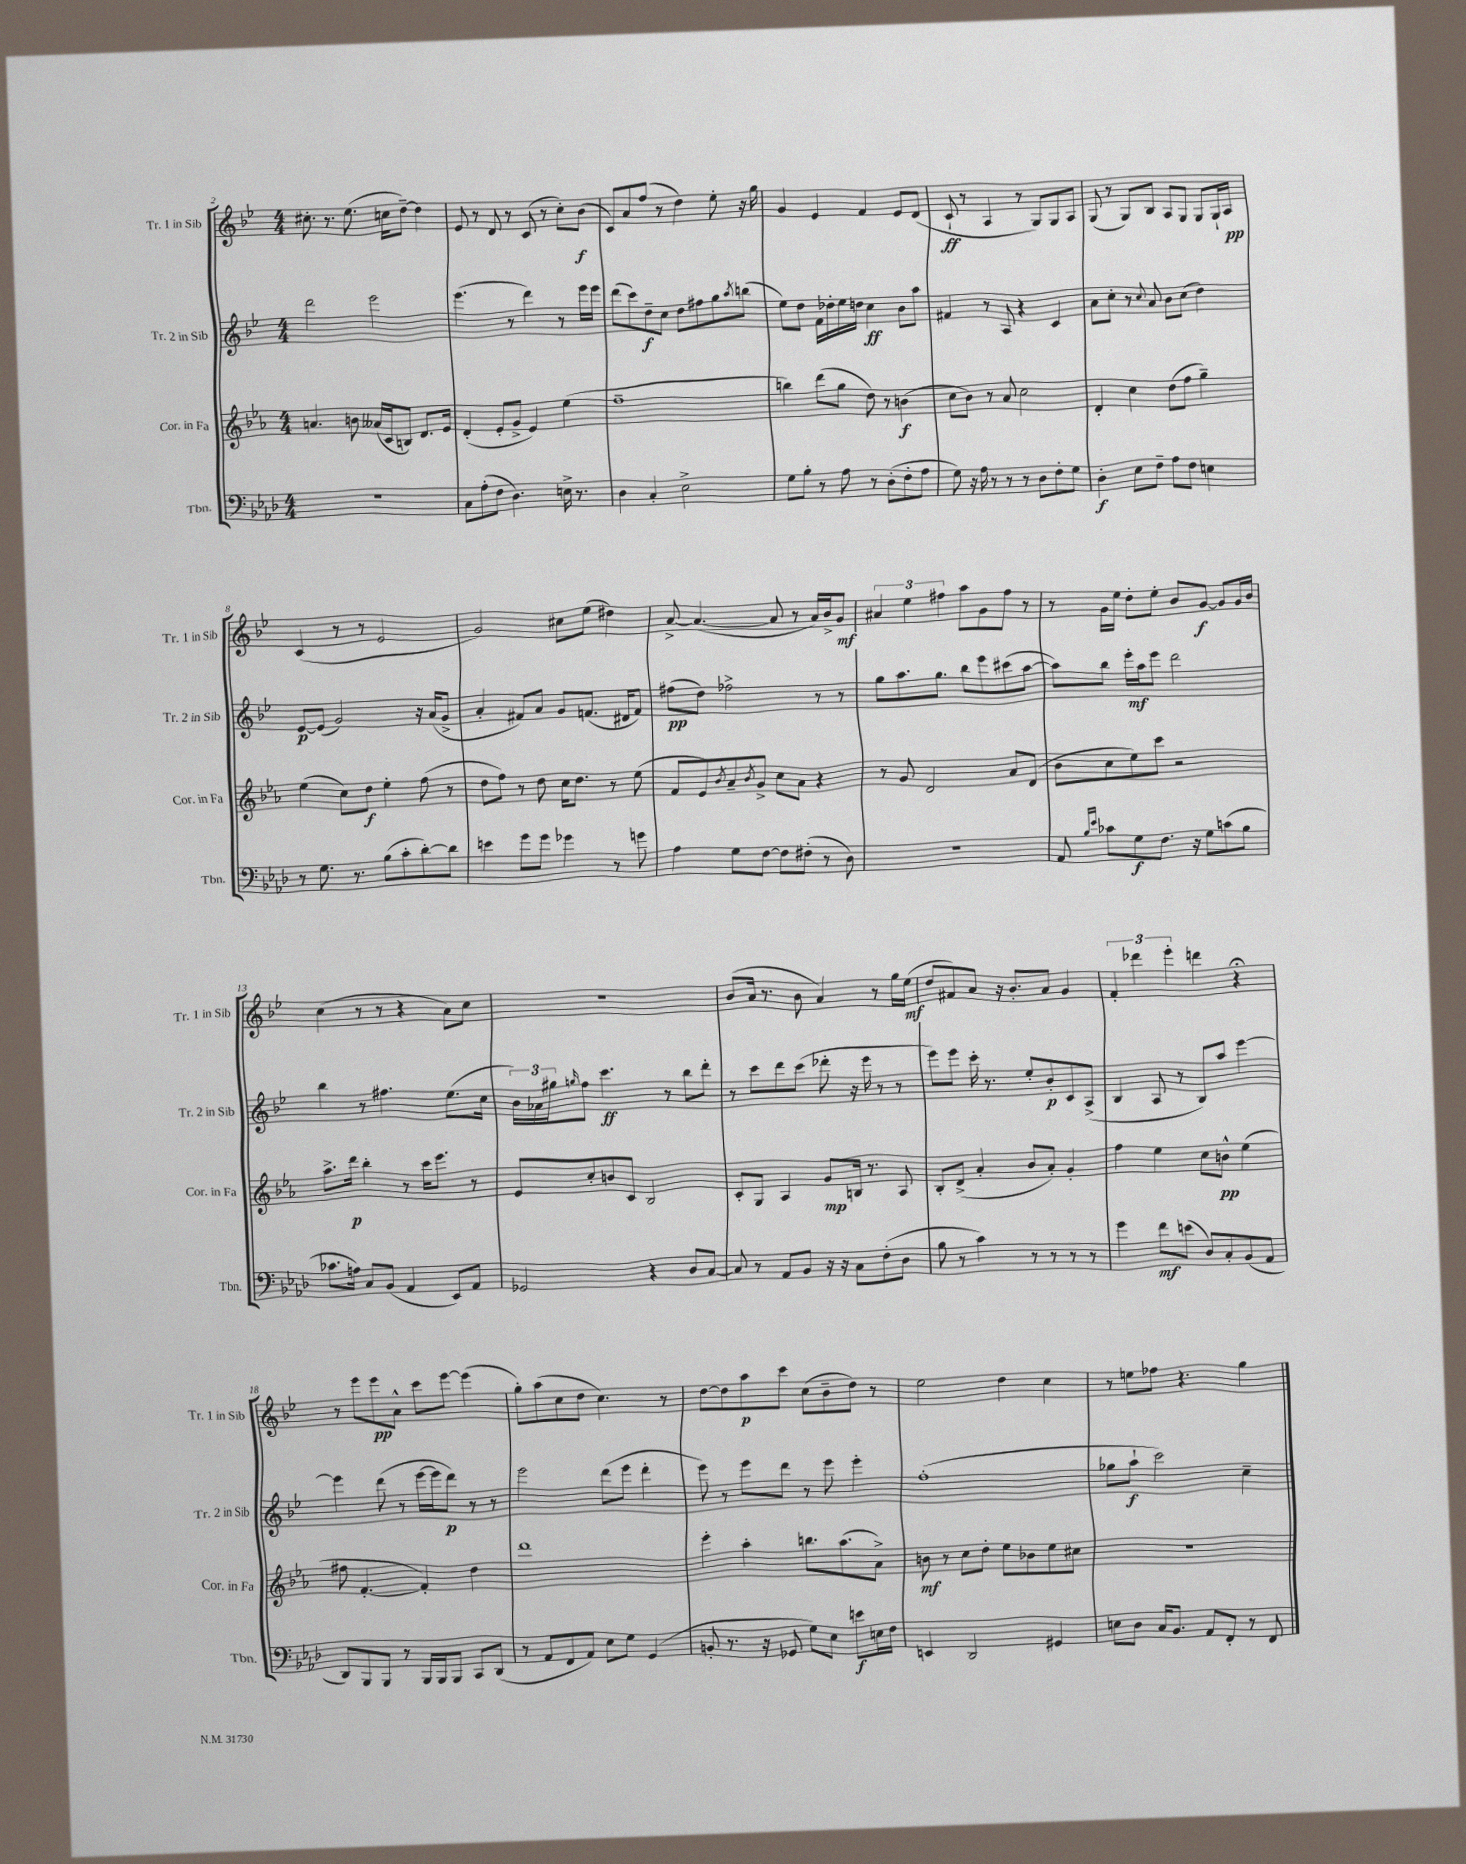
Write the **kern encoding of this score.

**kern	**kern	**kern	**kern
*staff4	*staff3	*staff2	*staff1
*clefF4	*clefG2	*clefG2	*clefG2
*k[b-e-a-d-]	*k[b-e-a-]	*k[b-e-]	*k[b-e-]
*M4/4	*M4/4	*M4/4	*M4/4
1r	4.a/	2ddd\	8.cc#'\
.	.	.	8.r
.	8b\	.	(8.ee-\
.	(16a--/LL	2eee-\	.
.	16c/J	.	16cc\LK
.	8B/J)	.	[8dd~\J)
.	8.d/L	.	4dd\]
.	16e-/Jk	.	.
=	=	=	=
8C\L	(4d'/	(4.eee-\	8e-/
(8A-'\	.	.	8r
8F\J	8e-'/L	.	8d/
4.D-\)	8g^/J	8r	8r
.	4e-/)	4ddd\)	(8c/
.	.	.	8r
16E^\	(4ee-\	8r	8cc'\L)
8.r	.	.	.
.	.	16eee-\LL	(8b-\J
.	.	16eee-\JJ	.
=	=	=	=
4D-\	1ff~	(8ddd\L	8c/L)
.	.	8ccc\)	8a/
4C'/	.	8dd~\	(8ff/J
.	.	8cc\J	8r
2E-^\	.	8dd\L	4dd\)
.	.	8ff#\	.
.	.	8gg\	8ee-'\
.	.	8qaa/	.
.	.	(8bb\J	16r
.	.	.	16gg\
=	=	=	=
8G\L	4bb\)	8ee-\L)	4g/
8B-'\J	.	8dd\J	.
8r	(8ddd\L	16f\LL	4e-/
.	.	16dd-'\	.
8A-\	8gg\J	16ee-\	.
.	.	16dd\JJ	.
8r	8dd\)	4cc\	4f/
(8D-'\L	8r	.	.
8F'\	(4b\	8b-\L	8e-/L
8A-\J	.	8aa\J	(8d/J
=	=	=	=
8G\)	8cc\L	4f#/	8c`/
16r	8b-\J)	.	8r
16A-\	.	.	.
8r	8r	8r	4A/
8r	8a-/	8A/	.
8r	2cc\	4r	8r
8D-\L	.	.	8G/L)
8F'\	.	4c/	8G/
8G\J	.	.	8A/J
=	=	=	=
4D-'\	4d'/	8a\L	(8G/
.	.	8cc'\J	8r
8E-\L	4cc\	8r	8G/L)
.	.	8qqcc/	.
8F~\J	.	8a/	8B-/J
8A-\L	(8dd\L	8b-\L	8A/L
8F\J	8ff\J	(8cc\J	8G/J
4E\	4gg~\)	4dd\)	8G/L
.	.	.	16G`/L
.	.	.	16A/JJ
=	=	=	=
8r	(4ee-\	[8e-/L	(4c/
8.G\	.	(8e-/]J	.
.	8cc\L)	2g/)	8r
8.r	.	.	.
.	8dd\J	.	8r
(8B-\L	4ee-'\	.	2e-/
8c'\	.	.	.
[8d-'\)	(8ff\	16r	.
.	.	(16a/LK	.
8d-\]J	8r	8g^/J	.
=	=	=	=
4e\	8dd\L	4a'/	2g/)
.	8ff\J)	.	.
8g\L	8r	8f#/L)	.
8g\J	8dd\	8a/J	.
4g-\	16cc\LK	8g/L	8cc#\L
.	8.dd\J	.	.
.	.	(8.f/J	(8ee-\J
8r	8r	.	4dd#\)
.	.	16d#/LK	.
8g\	(8ee-\	8f/J)	.
=	=	=	=
4A-\	8f/L	(8ff#\L	[8a^/
.	8e-/)	8dd\J)	(4.a/_
.	8qb-/	.	.
8G\L	8a-~/	2ff-^\	.
.	8qb-/	.	.
[8F\J	8g^/J	.	.
8F\]L	8cc\L	.	8a/]
(8F#'\J	8a-\J	.	8r
8r	4r	8r	16a/LL)
.	.	.	16b-^/J
8D-\)	.	8r	8g/J
=	=	=	=
1r	8r	8gg\L	6a#/
.	8g/	8.aa\	.
.	.	.	6ee-\
.	2d/	.	.
.	.	8.gg\J	.
.	.	.	6ff#\
.	.	8bb-\L	8aa\L
.	.	8eee-\	8g\
.	8a-/L	(8ccc#\	8ff#\J
.	(8d/J	[8aa\J	8r
=	=	=	=
8AA-/	8b-\L	8aa\]L)	8r
16qqB-/LL	.	.	.
16qqe-/JJ	.	.	.
8c-\L	8cc\	8bb-\J	16g\LL
.	.	.	16ee-\JJ
8G\	8ee-\)	16eee-'\LL	8dd'\L
.	.	16aa\J	.
8.F\J	8ccc\J	8eee-\J	8ee-'\J
.	2r	2ddd\	8b-/L
16r	.	.	.
8G\L	.	.	[8g/J
(8c\	.	.	8g/]L
8B-\J	.	.	16g/L
.	.	.	16b-/JJ
=	=	=	=
8.c-\L	8.aa-^\L	4bb-\	(4cc\
16A\Jk)	16ddd\Jk	.	.
8C/L	4bb-'\	8r	8r
(8BB-/J	.	4.ff#\	8r
4AA-/	8r	.	4r
.	16ccc\LK	.	.
.	8.eee-\J	.	.
8EE-/L)	.	(8.ee-\L	8a\L)
8AA-/J	8r	.	8cc\J
.	.	16cc\Jk	.
=	=	=	=
2GG-/	8e-/L	24b-\LL)	1r
.	.	24a-\	.
.	.	24gg#\J	.
.	.	16qqgg/	.
.	8cc'/	8ff\J	.
.	8b/	4.ccc\	.
.	8c/J	.	.
4r	2B-/	.	.
.	.	8r	.
8D-/L	.	8bb-\L	.
[8C/J	.	8ddd'\J	.
=	=	=	=
8C/]	8c'/L	8r	(8b-/L
8r	8G/J	8ccc\L	16a/Jk
.	.	.	8.r
8AA-/L	4A-/	8ddd\	.
8BB-/J	.	(8ccc\J	8b-\
16r	8g/L	8ddd-'\	4a/)
16r	.	.	.
8C\L	16B/Jk	16r	.
.	8.r	16eee-\	.
(8F'\	.	8r	8r
8D-\J	8A-/	8r	16gg\LL
.	.	.	(16ee-\JJ
=	=	=	=
8B-\	8B-'/L	8eee-\L)	8dd/L
8r	(8d^/J	8eee-\J	8f#/)
4c\)	4a-'/	16ccc'\	8a/J
.	.	8.r	.
.	.	.	16r
.	.	.	8.b-'/L
8r	8b-/L	8ee-'/L	.
8r	8a-'/J)	8b-'/	8a/J
8r	4g'/	8c/	4g/
8r	.	(8A^/J	.
=	=	=	=
4g\	4ff\	4B-/	6f'/
.	.	.	6ddd-\
8f\L	4ee-\	8A/	.
.	.	.	6eee-'\
(8e\J	.	8r	.
8D-/L)	8cc\L	8B-/L)	4ddd\
8C'/	8b^^\J	8aa/J	.
(8BB-/	(4ee-\	[4eee-\	4r;
8AA-/J	.	.	.
=	=	=	=
8DD-/L)	8ff#\	4eee-\]	8r
8BBB-/	[4.f'/	.	8eee-\L
8BBB-/J	.	(8ddd\	8eee-\
8r	.	8r	8a^^\J
16BBB-/LL	4f'/])	[16eee-\LL	8ccc\L
16BBB-/J	.	16eee-\]J	.
8BBB-/J	.	8ddd\J)	[8eee-\J
8CC/L	4dd\	8r	(4eee-\]
(8DD-/J	.	8r	.
=	=	=	=
8r	1ddd	2eee-\	8gg'\L)
8AA-/L	.	.	(8aa\
8FF/	.	.	8cc\
8AA-/J)	.	.	8dd\J
8E-\L	.	(8ddd\L	4.cc\)
8G\J	.	8eee-\J	.
(4GG/	.	4ddd'\	.
.	.	.	8r
=	=	=	=
8BB'/	4eee-'\	8eee-\)	[8dd\L
8.r	.	8r	8dd\]
.	4aa-'\	8eee-\L	8aa\
16r	.	.	.
8GG-/	.	8ddd\J	8ccc\J
8G\L)	8.bb\L	8r	(8cc\L
8E-\J	.	8eee-\	8b-~\
.	(8.aa-\	.	.
8e\L	.	4eee-'\	8dd\J)
16E\L	8a-^\J)	.	8r
16F\JJ	.	.	.
=	=	=	=
4EE/	8b\	(1ff'	2ee-\
.	8r	.	.
2DD-/	8cc\L	.	.
.	8dd'\J	.	.
.	8ee-\L	.	4dd\
.	8b-\	.	.
4GG#/	8ee-\	.	4cc\
.	8cc#\J	.	.
=	=	=	=
8E\L	1r	8gg-\L	8r
8D-\J	.	8aa`\J	8ee\L
16C/LK	.	2ccc\)	8ff-\J
8.BB-/J	.	.	.
.	.	.	4.r
8AA-/L	.	.	.
8FF'/J	.	.	.
8r	.	4cc~\	4gg\
8FF/	.	.	.
==	==	==	==
*-	*-	*-	*-
